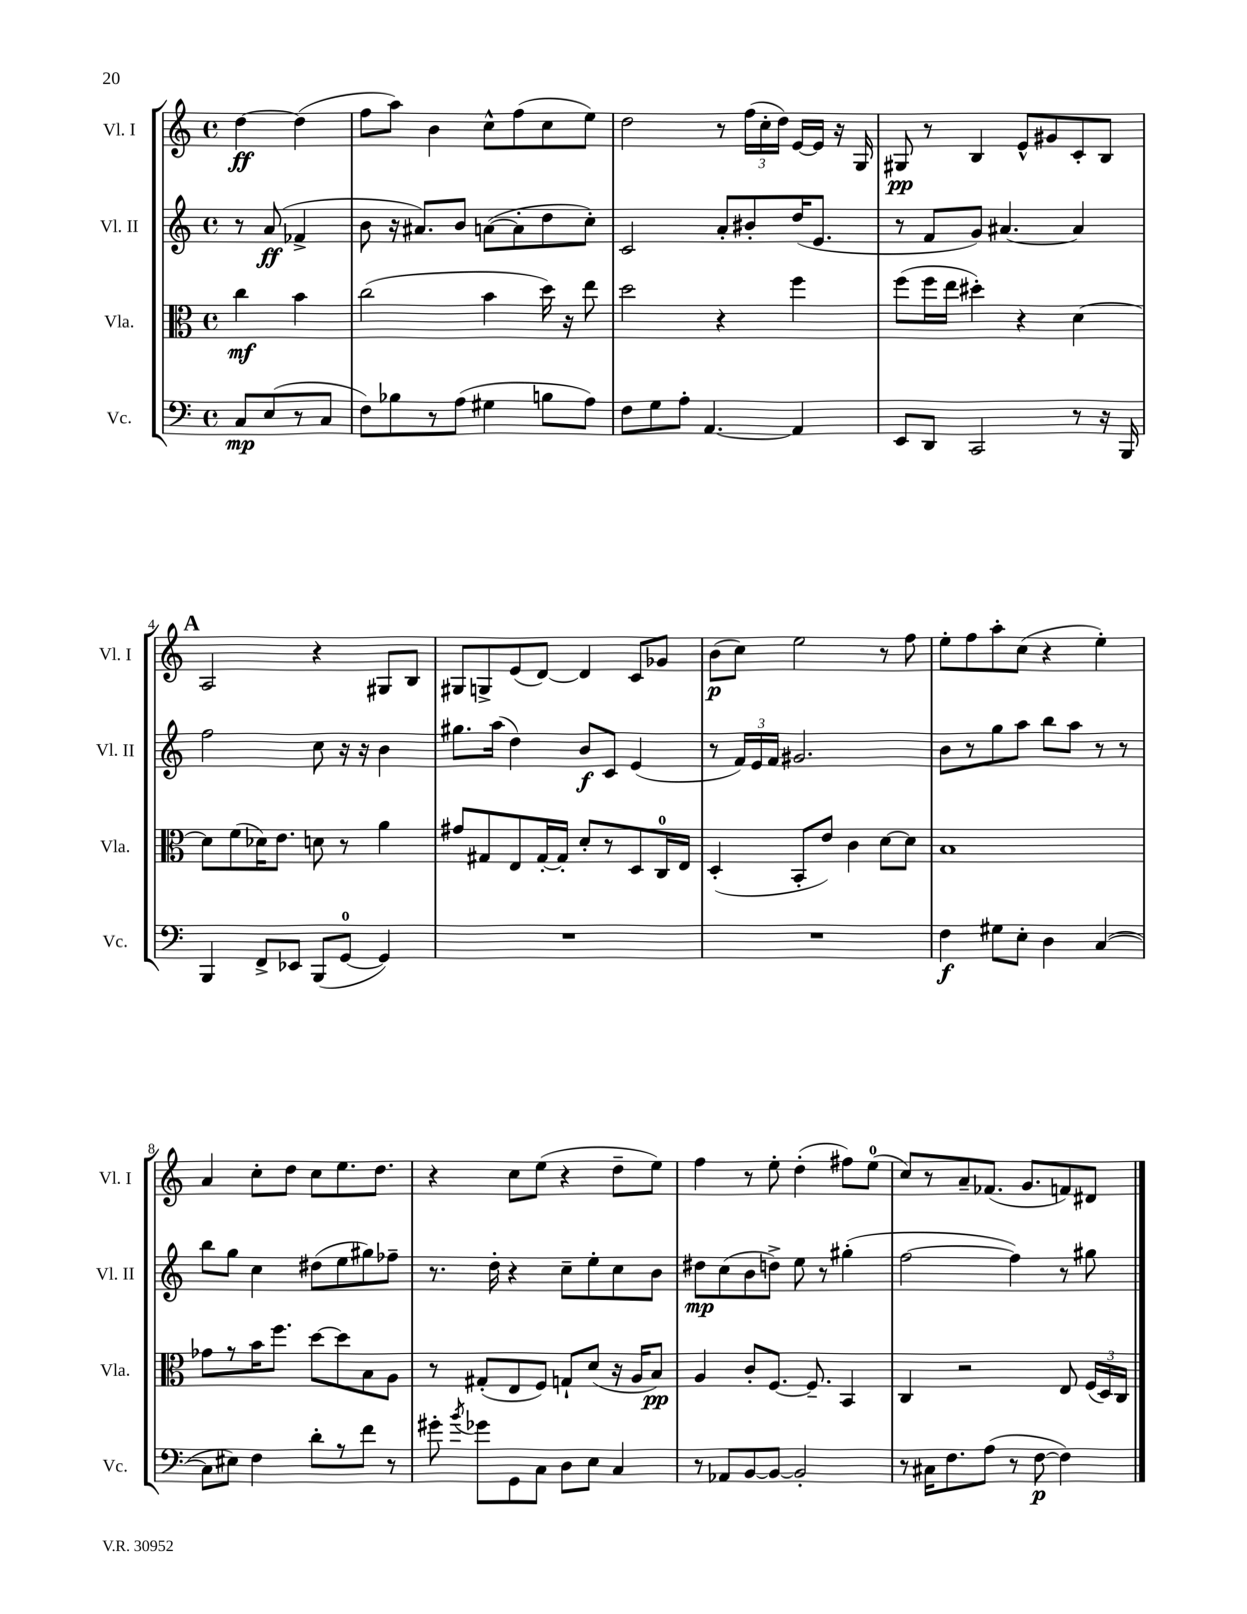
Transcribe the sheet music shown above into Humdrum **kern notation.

**kern	**dynam	**kern	**dynam	**kern	**dynam	**kern	**dynam
*part4	*part4	*part3	*part3	*part2	*part2	*part1	*part1
*staff4	*staff4	*staff3	*staff3	*staff2	*staff2	*staff1	*staff1
*I"Vc.	*	*I"Vla.	*	*I"Vl. II	*	*I"Vl. I	*
*I'Vc.	*	*I'Vla.	*	*I'Vl. II	*	*I'Vl. I	*
*clefF4	*	*clefC3	*	*clefG2	*	*clefG2	*
*k[]	*	*k[]	*	*k[]	*	*k[]	*
*M4/4	*	*M4/4	*	*M4/4	*	*M4/4	*
*met(c)	*	*met(c)	*	*met(c)	*	*met(c)	*
=	=	=	=	=	=	=	=
8C/L	mp	4cc\	mf	8r	.	[4dd\	ff
(8E/	.	.	.	(8a/	ff	.	.
8r	.	4b\	.	4f-X^/	.	(4dd\]	.
8C/J	.	.	.	.	.	.	.
=1	=1	=1	=1	=1	=1	=1	=1
8F\L)	.	(2cc\	.	8b\	.	8ff\L	.
8B-X\	.	.	.	16r	.	8aa\J)	.
.	.	.	.	8.a#X/L)	.	.	.
8r	.	.	.	.	.	4b\	.
(8A\J	.	.	.	8b/J	.	.	.
4G#X\	.	4b\	.	([8an\L	.	8cc^^\L	.
.	.	.	.	8a'\]	.	(8ff\	.
8Bn\L	.	16dd\)	.	8dd\	.	8cc\	.
.	.	16r	.	.	.	.	.
8A\J)	.	8ee\	.	8cc'\J)	.	8ee\J)	.
=2	=2	=2	=2	=2	=2	=2	=2
8F\L	.	2dd\	.	2c/	.	2dd\	.
8G\	.	.	.	.	.	.	.
8A'\J	.	.	.	.	.	.	.
[4.AA/	.	.	.	.	.	.	.
.	.	4r	.	8a'/L	.	8r	.
.	.	.	.	8b#X'/	.	(24ff\LL	.
.	.	.	.	.	.	24cc'\	.
.	.	.	.	.	.	24dd\JJ)	.
4AA/]	.	4ff\	.	(16dd/K	.	[16e/LL	.
.	.	.	.	8.e/J	.	16e/JJ]	.
.	.	.	.	.	.	16r	.
.	.	.	.	.	.	16G/	.
=3	=3	=3	=3	=3	=3	=3	=3
8EE/L	.	(8ff\L	.	8r	.	8G#X/	pp
8DD/J	.	16ff\L	.	8f/L	.	8r	.
.	.	16ee\JJ	.	.	.	.	.
2CC/	.	4dd#X'\)	.	8g/J)	.	4B/	.
.	.	.	.	[4.a#X/	.	.	.
.	.	4r	.	.	.	8e^^/L	.
.	.	.	.	.	.	8g#X/	.
8r	.	[4d\	.	4a#/]	.	8c'/	.
16r	.	.	.	.	.	8B/J	.
16BBB/	.	.	.	.	.	.	.
!!LO:LB:g=z
!!LO:REH:place=s1:t=A
=4	=4	=4	=4	=4	=4	=4	=4
4BBB/	.	8d\L]	.	2ff\	.	2A/	.
.	.	(8f\	.	.	.	.	.
8FF^/L	.	16d-X\K)	.	.	.	.	.
.	.	8.e\J	.	.	.	.	.
8EE-X/J	.	.	.	.	.	.	.
(8BBB/L	.	8dn\	.	8cc\	.	4r	.
[8GG/J	.	8r	.	16r	.	.	.
.	.	.	.	16r	.	.	.
4GG/])	.	4a\	.	4b\	.	8G#X/L	.
.	.	.	.	.	.	8B/J	.
=5	=5	=5	=5	=5	=5	=5	=5
1r	.	8g#X/L	.	8.gg#X\L	.	8G#X/L	.
.	.	8G#X/	.	.	.	8Gn^/	.
.	.	.	.	(16aa\Jk	.	.	.
.	.	8E/	.	4dd\)	.	(8e/	.
.	.	[16G#'/L	.	.	.	[8d/J)	.
.	.	16G#'/JJ]	.	.	.	.	.
.	.	8d'/L	.	8b/L	f	4d/]	.
.	.	8r	.	8c/J	.	.	.
.	.	8D/	.	(4e/	.	8c/L	.
.	.	16C/L	.	.	.	8g-X/J	.
.	.	16E/JJ	.	.	.	.	.
=6	=6	=6	=6	=6	=6	=6	=6
1r	.	(4D'/	.	8r	.	(8b\L	p
.	.	.	.	24f/LL)	.	8cc\J)	.
.	.	.	.	24e/	.	.	.
.	.	.	.	24f/JJ	.	.	.
.	.	8BB'/L	.	2.g#X/	.	2ee\	.
.	.	8e/J)	.	.	.	.	.
.	.	4c\	.	.	.	.	.
.	.	[8d\L	.	.	.	8r	.
.	.	8d\J]	.	.	.	8ff\	.
=7	=7	=7	=7	=7	=7	=7	=7
4F\	f	1B	.	8b\L	.	8ee'\L	.
.	.	.	.	8r	.	8ff\	.
8G#X\L	.	.	.	8gg\	.	8aa'\	.
8E'\J	.	.	.	8aa\J	.	(8cc\J	.
4D\	.	.	.	8bb\L	.	4r	.
.	.	.	.	8aa\J	.	.	.
([4C/	.	.	.	8r	.	4ee'\)	.
.	.	.	.	8r	.	.	.
!!LO:LB:g=z
=8	=8	=8	=8	=8	=8	=8	=8
8C\L]	.	8g-X\L	.	8bb\L	.	4a/	.
8E#X\J)	.	8r	.	8gg\J	.	.	.
4F\	.	16b\K	.	4cc\	.	8cc'\L	.
.	.	8.ff\J	.	.	.	.	.
.	.	.	.	.	.	8dd\J	.
8d'\L	.	[8dd\L	.	(8dd#X\L	.	8cc\L	.
8r	.	8dd\]	.	8ee\	.	8.ee\	.
8f\J	.	8B\	.	8gg#X\)	.	.	.
.	.	.	.	.	.	8.dd\J	.
8r	.	8A\J	.	8ff-X~\J	.	.	.
=9	=9	=9	=9	=9	=9	=9	=9
8g#X'\	.	8r	.	8.r	.	4r	.
8qb/	.	.	.	.	.	.	.
8g-X\L	.	(8G#X'/L	.	.	.	.	.
.	.	.	.	16dd'\	.	.	.
8GG\	.	8E/	.	4r	.	8cc\L	.
8C\J	.	8F/J)	.	.	.	(8ee\J	.
8D\L	.	8Gn`/L	.	8cc~\L	.	4r	.
8E\J	.	(8d/J	.	8ee'\	.	.	.
4C/	.	16r	.	8cc\	.	8dd~\L	.
.	.	16A/KL	.	.	.	.	.
.	.	8B/J)	pp	8b\J	.	8ee\J)	.
=10	=10	=10	=10	=10	=10	=10	=10
8r	.	4A/	.	8dd#X\L	mp	4ff\	.
8AA-X/L	.	.	.	(8cc\	.	.	.
[8BB/	.	8c'/L	.	8b\	.	8r	.
8BB/J_	.	[8.F/J	.	8ddn^\J)	.	8ee'\	.
2BB'/]	.	.	.	8ee\	.	(4dd'\	.
.	.	8.F~/]	.	.	.	.	.
.	.	.	.	8r	.	.	.
.	.	4BB/	.	(4gg#X'\	.	8ff#X\L)	.
.	.	.	.	.	.	(8ee\J	.
=11	=11	=11	=11	=11	=11	=11	=11
8r	.	4C/	.	[2ff\	.	8cc/L)	.
16C#X\KL	.	.	.	.	.	8r	.
8.F\	.	.	.	.	.	.	.
.	.	2r	.	.	.	8a~/	.
(8A\J	.	.	.	.	.	(8.f-X/J	.
8r	.	.	.	4ff\])	.	.	.
.	.	.	.	.	.	8.g/L	.
[8F\	p	.	.	.	.	.	.
4F\])	.	8E/	.	8r	.	8fn/)	.
.	.	(24F/LL	.	8gg#X\	.	8d#X/J	.
.	.	24D/)	.	.	.	.	.
.	.	24C/JJ	.	.	.	.	.
==	==	==	==	==	==	==	==
*-	*-	*-	*-	*-	*-	*-	*-
